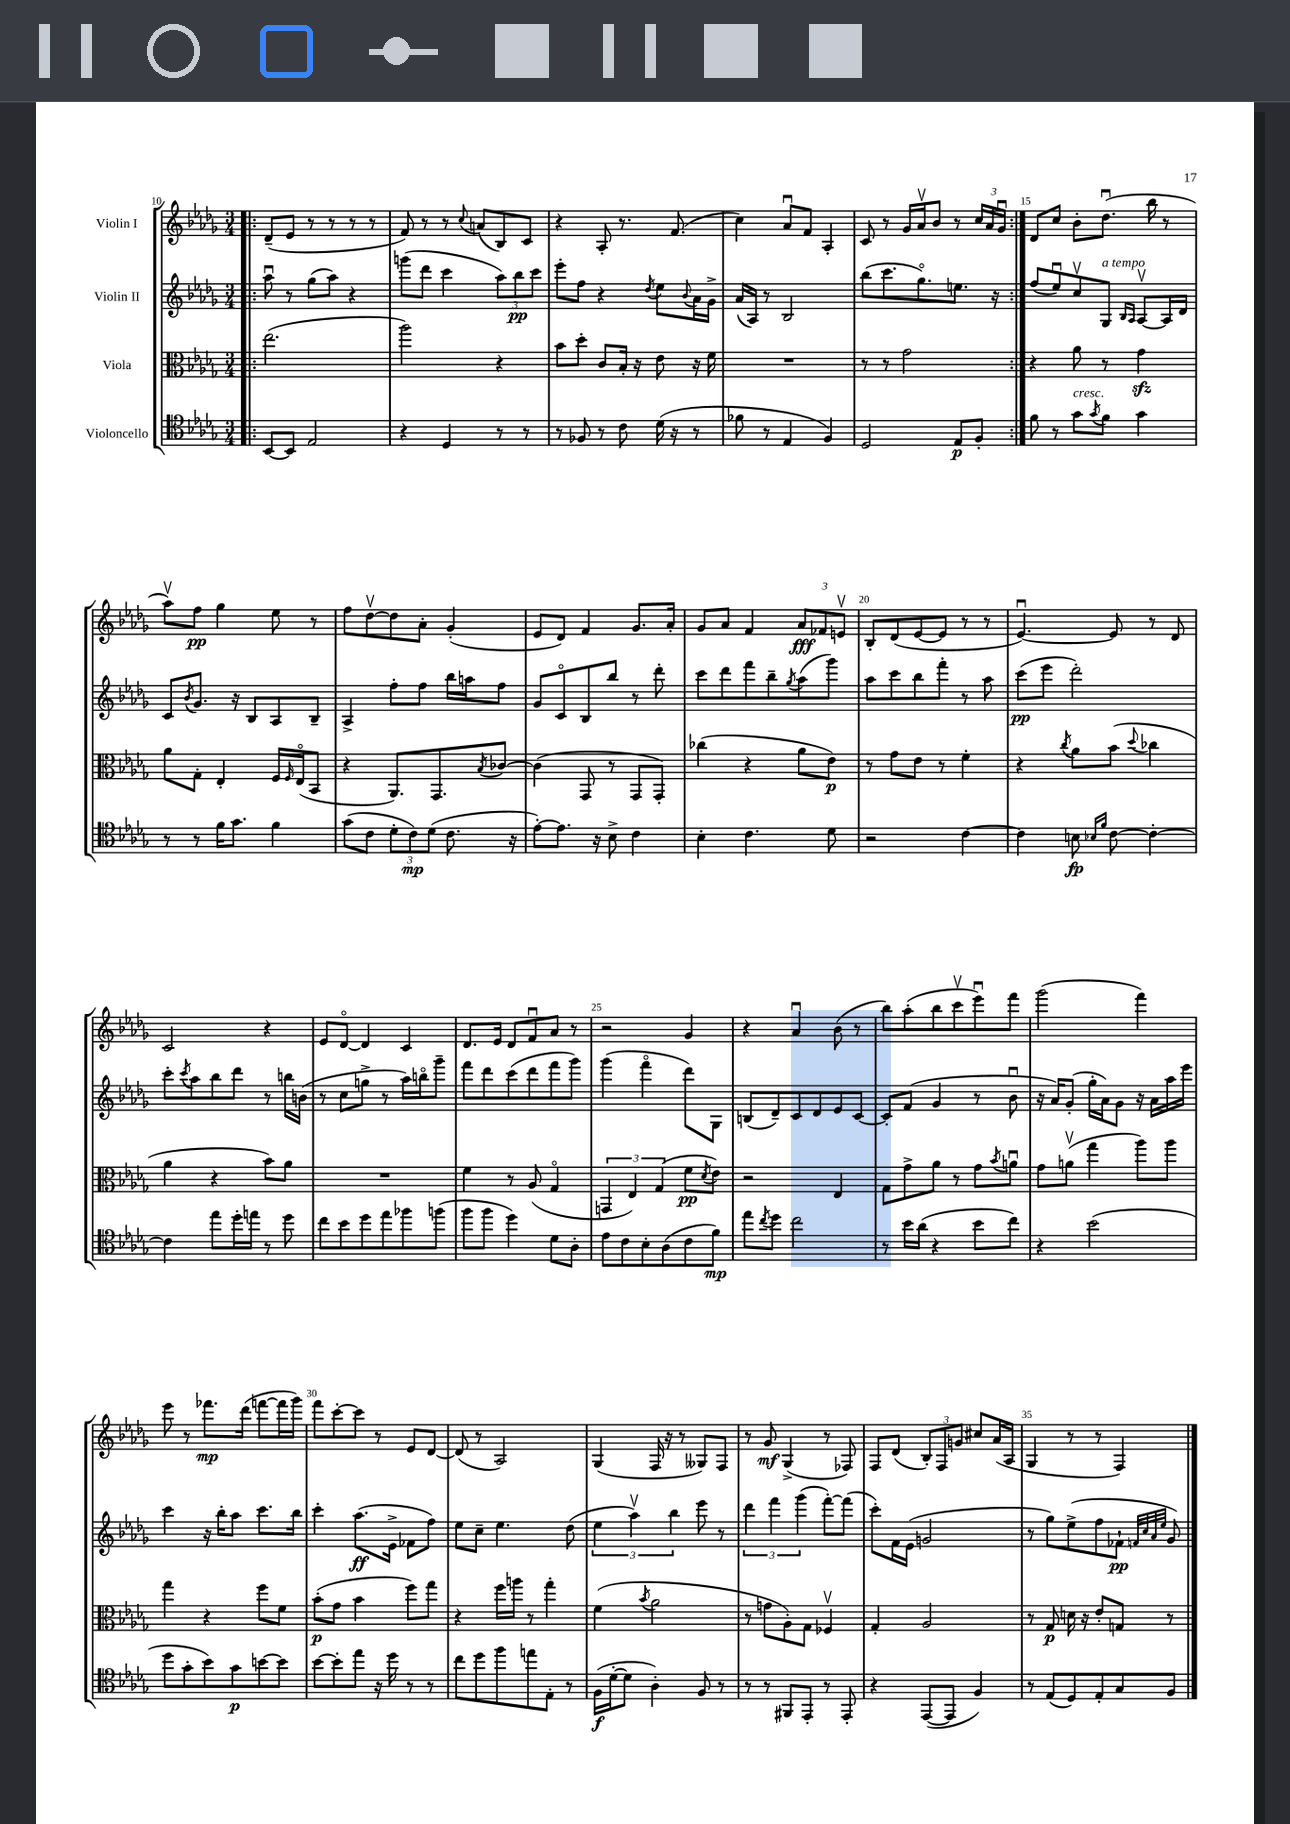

**kern	**kern	**kern	**kern
*staff4	*staff3	*staff2	*staff1
*clefC4	*clefC3	*clefG2	*clefG2
*k[b-e-a-d-g-]	*k[b-e-a-d-g-]	*k[b-e-a-d-g-]	*k[b-e-a-d-g-]
*M3/4	*M3/4	*M3/4	*M3/4
=!|:	=!|:	=!|:	=!|:
[8BB-	(2.ee-	8aa-u	(8d-~
8BB-]	.	8r	8e-
2E-	.	(8gg-	8r
.	.	8aa-)	8r
.	.	4r	8r
.	.	.	8r
=	=	=	=
4r	2aa-)	(8ggg	8f)
.	.	8ddd-	8r
4D-	.	4ccc	8r
.	.	.	8qqcc
.	.	.	(8a
8r	4r	12aa-)	8B-)
.	.	12bb-	.
8r	.	.	8c
.	.	12ccc	.
=	=	=	=
8r	8b-	8eee-'	4r
8F-	8dd-'	8ff	.
8r	8c	4r	8A-'
8c	16B-'	.	8.r
.	16r	.	.
.	.	8qdd-	.
(16d-	8e-	8ee-	.
16r	.	.	(8.f
.	.	8qqb-	.
8r	16r	16a-	.
.	16f	16g-^	.
=	=	=	=
8f-	2.r	(16a-	4cc)
.	.	16A-)	.
8r	.	8r	.
4E-	.	2B-	8a-u
.	.	.	8f
4F)	.	.	4A-'
=	=	=	=
2D-	8r	(8bb-	8c
.	8r	8.ccc	8r
.	2g-	.	16g-
.	.	8.gg-o)	16a-v
.	.	.	8b-
8E-	.	8.ee	8r
8F'	.	.	24cc
.	.	.	24a-
.	.	16r	.
.	.	.	24g-u
=:|!	=:|!	=:|!	=:|!
8f	4r	(8ff	8d-
8r	.	8ee-u)	8cc
8g-	8a-	8ccv	8b-'
8qg-	.	.	.
8f	8r	8G-	(8.dd-u
.	.	16qqB-	.
.	.	16qqA-	.
4g-	4g-	[8A-v	.
.	.	.	16bb-
.	.	16A-]	8r
.	.	16d-	.
=	=	=	=
8r	8a-	8c	8aa-v)
.	.	8qb-	.
8r	8G-'	8.g-	8ff
16f	4E-'	.	4gg-
8.g-	.	16r	.
.	.	8B-	.
4f	16F	8A-	8ee-
.	16qqF	.	.
.	(16E-o	.	.
.	8BB-	8B-~	8r
=	=	=	=
(8g-	4r	4A-^	8ff
8c	.	.	[8dd-v
12d-'	8.AA-)	8ff'	8dd-]
12c)	.	.	.
.	.	8ff	8a-'
(12d-	.	.	.
.	8.GG-	.	.
8.c	.	16bb-	(4g-'
.	.	16aa	.
.	8qB-	.	.
.	[8c-	8ff	.
16r	.	.	.
=	=	=	=
[8e-')	(4c-]	8g-	8e-
8.e-]	.	8co	8d-)
.	8GG-	8B-	4f
16r	.	.	.
8B-^	8r	8bb-	.
4c	8GG-	8r	8.g-
.	8GG-')	8ddd-'	.
.	.	.	16a-'
=	=	=	=
4B-'	(4cc-	8ccc	8g-
.	.	8ddd-	8a-
4.c	4r	8fff	4f
.	.	8bb-~	.
.	.	8qgg-	.
.	8a-	(8aa-	12a-
.	.	.	12f-
8d-	8e-)	8ggg-)	.
.	.	.	12ev
=	=	=	=
2r	8r	8aa-	8B-'
.	8g-	8ccc	(8d-
.	8e-	8bb-	[8e-
.	8r	8fff'	8e-]
[4c	4f'	8r	8r
.	.	8aa-	8r
=	=	=	=
4c]	4r	(8ccc	[4.e-u)
.	.	8eee-	.
.	8qcc	.	.
8B	8a-	2ddd-')	.
16qqB-	.	.	.
16qqf	.	.	.
[8c	(8b-	.	8e-]
.	8qqdd-	.	.
4c'_	4cc-	.	8r
.	.	.	8d-
=	=	=	=
4c]	4a-	8ccc'	2c
.	.	8qccc	.
.	.	8aa-	.
8ee-	4r	8bb-	.
16dd-'	.	8ddd-	.
16ee	.	.	.
8r	8b-)	8r	4r
8dd-	8a-	16bb	.
.	.	(16b	.
=	=	=	=
8cc	2.r	8r	8e-
8b-	.	8cc	[8d-o
8dd-	.	8gg^	4d-]
8ee-	.	8r	.
8ff-	.	16aa-)	4c
.	.	16bbo	.
(8ff	.	8ggg-~	.
=	=	=	=
8ff	4f	8fff	8.d-
8ff	.	8ddd-	.
.	.	.	16e-
4dd-)	8r	(8ccc	8d-
.	(8A-	8ddd-	8fu
8d-	4G-o	8fff	8a-
8A-'	.	8ggg-)	8r
=	=	=	=
8e-	6GG	(4ggg-	2r
8c	.	.	.
.	6E-)	.	.
8B-'	.	4fffo	.
.	(6G-	.	.
(8A-	.	.	.
8c	8f	8ddd-)	4g-
.	8qd-	.	.
8f)	8e-)	8G-	.
=	=	=	=
8ee-	2r	(8B	4r
8qcc	.	.	.
8dd-	.	8d-~)	.
2cc	.	8c	4a-u
.	.	8d-	.
.	4E-	8e-	(8b-
.	.	[8c	8r
=	=	=	=
8r	8G-	8c']	8bb-)
16b-	8g-^	(8f	(8aa-'
(16a-	.	.	.
4r	8a-	4g-	8bb-
.	8r	.	8cccv
8b-	8g-	8r	8eee-u)
.	8qb-	.	.
8cc)	8au	8b-u	8fff
=	=	=	=
4r	8g-	16r	(2ggg-
.	.	16a-)	.
.	(8av	(8g-'	.
(2b-	4gg-	16gg-'	.
.	.	16a-)	.
.	.	8g-	.
.	8aa-)	16r	4fff)
.	.	16a-	.
.	8aa-	16aa-	.
.	.	16eee-	.
=	=	=	=
8dd-	4gg-	4ccc	8eee-
8g-'	.	.	8r
8b-)	4r	16r	8.fff-
.	.	16bb-'	.
8g-	.	8aa-	.
.	.	.	(16ddd-
[8b	8ff	8.ccc	[8fff
8b]	8f	.	16fff]
.	.	16bb-	16ggg-)
=	=	=	=
[8b-	(8b-'	4ccc'	8fff
8b-']	8g-	.	[8ccc'
8ee-	4b-	(8.aa-	8ccc]
16r	.	.	8r
16dd-	.	16e-^	.
8r	8ff)	8f-	8e-
8r	8gg-	8ff)	[8d-
=	=	=	=
8cc	4r	8ee-	(8d-]
8dd-	.	8cc~	8r
8ff	16ff	4.ee-	2A-)
.	16aa	.	.
8ee	8r	.	.
8E-'	4gg-'	.	.
8r	.	(8dd-	.
=	=	=	=
(16F	(4f	6ee-	(4G-
[16d-'	.	.	.
8d-]	.	.	.
.	.	6aa-v)	.
.	8qb-	.	.
4A-')	2a-	.	16F
.	.	.	16r
.	.	6bb-	.
.	.	.	8r
8F	.	8eee-	8G--)
8r	.	8r	8F
=	=	=	=
8r	8r	6ddd-	8r
8r	8g	.	8g-
.	.	6fff	.
8FF#	8A-')	.	(4G-^
.	.	(6ggg-	.
8EE-'	8G-	.	.
8r	4F-v	[8fff')	8r
8EE-'	.	(8fff]	8F-)
=	=	=	=
4r	4G-'	8ccc')	8F
.	.	16f	(8d-
.	.	(16e-	.
([8EE-	2A-	2g	12B-')
.	.	.	12F
8EE-]	.	.	.
.	.	.	12g
4F)	.	.	8cc#
.	.	.	(16a-
.	.	.	16A-
=	=	=	=
8r	8r	8r	4G-
(8E-	8G-	8gg-)	.
8D-)	16d	(8ee-^	8r
.	16r	.	.
8E-'	8e-'	8ff	8r
8G-	8G	8f-`	4F)
.	.	32qqf	.
.	.	32qqcc	.
.	.	32qqa-	.
.	.	32qqee-	.
8F	8r	8g-)	.
==	==	==	==
*-	*-	*-	*-
